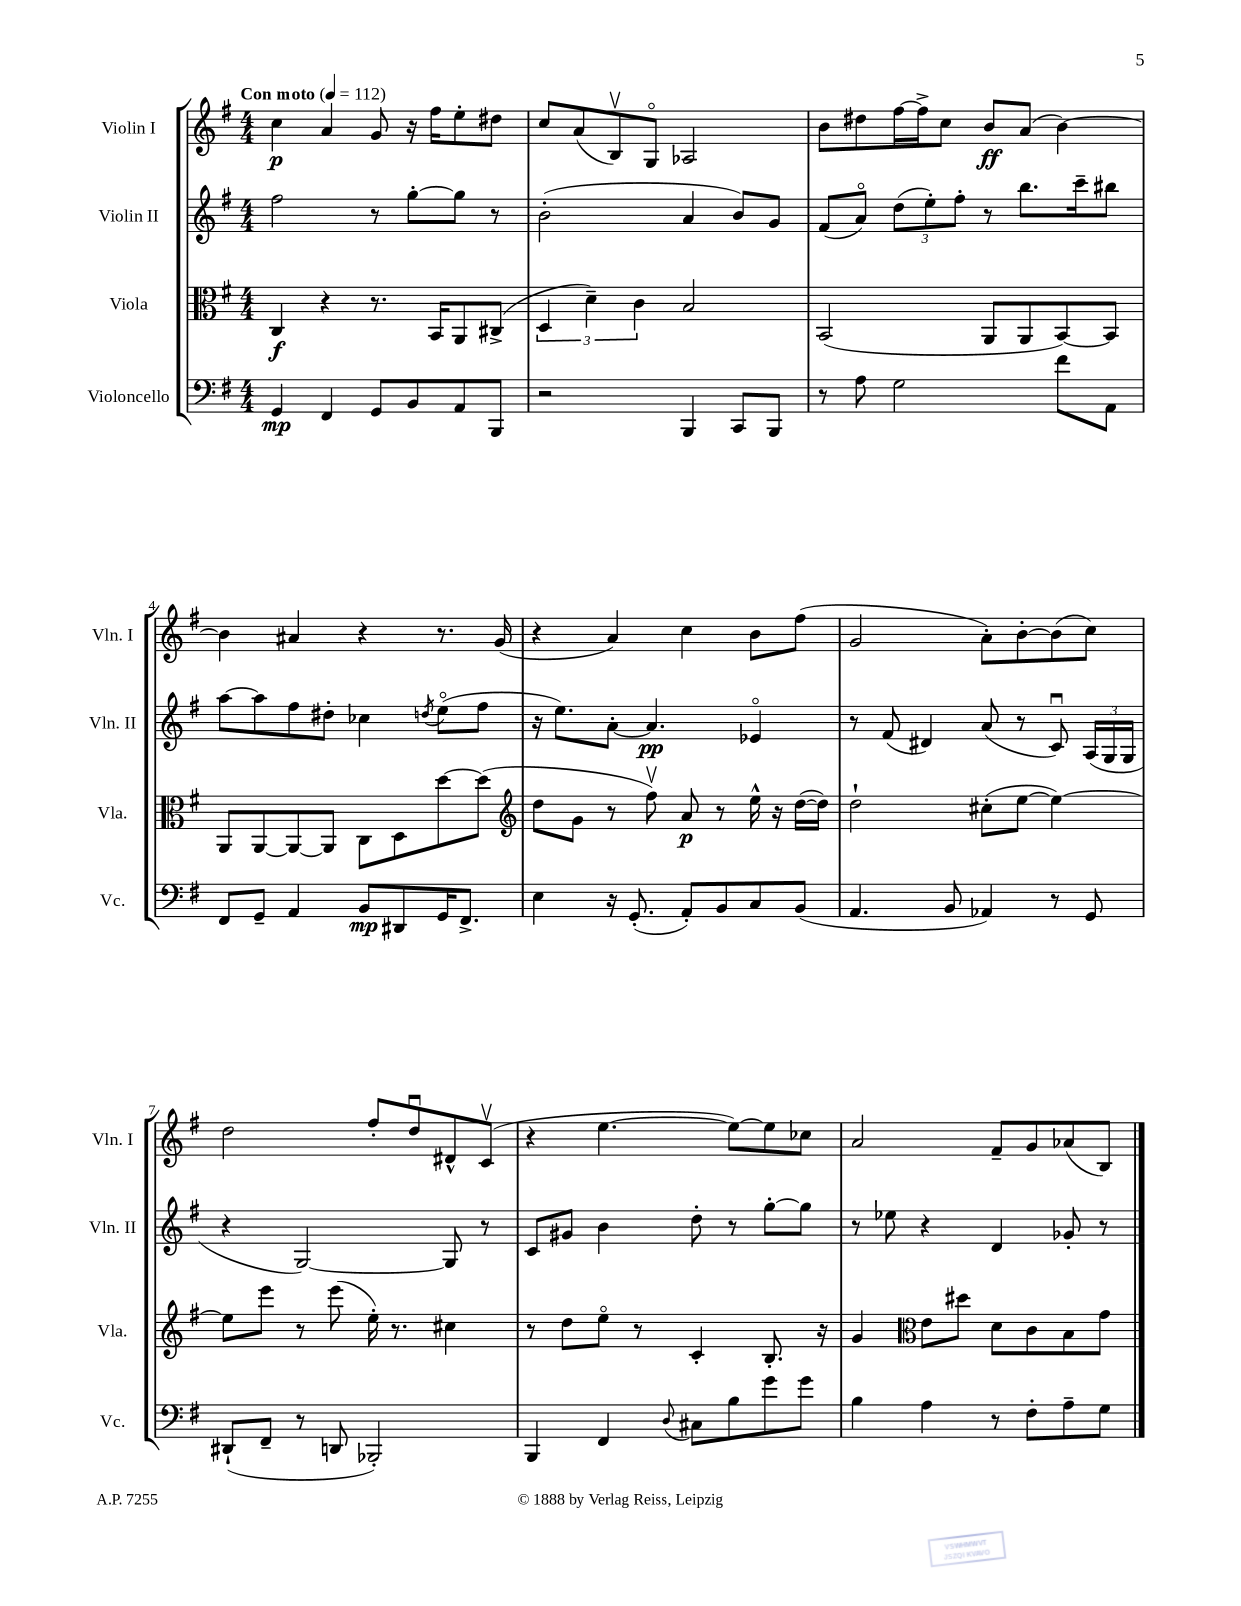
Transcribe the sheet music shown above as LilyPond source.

<<
\new StaffGroup <<
\new Staff = "s0" \with { instrumentName = "Violin I" shortInstrumentName = "Vln. I" } {
    \clef treble \key g \major \numericTimeSignature \time 4/4 \tempo "Con moto" 4 = 112
    \autoBeamOff c''4\p a'4 g'8 r16 fis''16[ e''8-. dis''8] |
    c''8[ a'8( b8\upbow) g8]\flageolet aes2 |
    b'8[ dis''8 fis''16~ fis''16-> c''8] b'8[\ff a'8]( b'4~) |
    b'4 ais'4 r4 r8. g'16( |
    r4 a'4) c''4 b'8[ fis''8]( |
    g'2 a'8[-.) b'8~-. b'8( c''8]) |
    d''2 fis''8[-. d''8\downbow dis'8-^ c'8]\upbow( |
    r4 e''4.~ e''8[~) e''8 ces''8] |
    a'2 fis'8[-- g'8 aes'8( b8]) \bar "|." |
}
\new Staff = "s1" \with { instrumentName = "Violin II" shortInstrumentName = "Vln. II" } {
    \clef treble \key g \major \numericTimeSignature \time 4/4
    \autoBeamOff fis''2 r8 g''8[~-. g''8] r8 |
    b'2-.( a'4 b'8[) g'8] |
    fis'8[( a'8]\flageolet) \tuplet 3/2 { d''8[( e''8-.) fis''8]-. } r8 b''8.[ c'''16-- bis''8] |
    a''8[~ a''8 fis''8 dis''8]-. ces''4 \acciaccatura { d''8 } e''8[\flageolet( fis''8] |
    r16 e''8.[) a'8]~-. a'4.\pp ees'4\flageolet |
    r8 fis'8( dis'4) a'8( r8 c'8\downbow) \tuplet 3/2 { a16[( g16 g16] } |
    r4 g2~) g8 r8 |
    c'8[ gis'8] b'4 d''8-. r8 g''8[~-. g''8] |
    r8 ees''8 r4 d'4 ges'8-. r8 \bar "|." |
}
\new Staff = "s2" \with { instrumentName = "Viola" shortInstrumentName = "Vla." } {
    \clef alto \key g \major \numericTimeSignature \time 4/4
    \autoBeamOff c4\f r4 r8. b,16[ a,8 cis8]->( |
    \tuplet 3/2 { d4 d'4--) c'4 } b2 |
    b,2( a,8[ a,8 b,8~) b,8] |
    a,8[ a,8~ a,8~ a,8] c8[ d8 d''8~ d''8]( |
    \clef treble d''8[ g'8] r8 fis''8\upbow) a'8\p r8 e''16-^ r16 d''16[~( d''16]) |
    d''2-! cis''8[-.( e''8]~ e''4~) |
    e''8[ e'''8] r8 e'''8( e''16-.) r8. cis''4 |
    r8 d''8[ e''8]\flageolet r8 c'4-. b8.-. r16 |
    g'4 \clef alto e'8[ dis''8] d'8[ c'8 b8 g'8] \bar "|." |
}
\new Staff = "s3" \with { instrumentName = "Violoncello" shortInstrumentName = "Vc." } {
    \clef bass \key g \major \numericTimeSignature \time 4/4
    \autoBeamOff g,4\mp fis,4 g,8[ b,8 a,8 b,,8] |
    r2 b,,4 c,8[ b,,8] |
    r8 a8 g2 fis'8[ a,8] |
    fis,8[ g,8]-- a,4 b,8[\mp dis,8 g,16 fis,8.]-> |
    e4 r16 g,8.-.( a,8[-.) b,8 c8 b,8]( |
    a,4. b,8 aes,4) r8 g,8 |
    dis,8[-!( fis,8]-- r8 d,8 bes,,2-.) |
    b,,4 fis,4 \appoggiatura { d8 } cis8[ b8 g'8 g'8] |
    b4 a4 r8 fis8[-. a8-- g8] \bar "|." |
}
>>
>>
